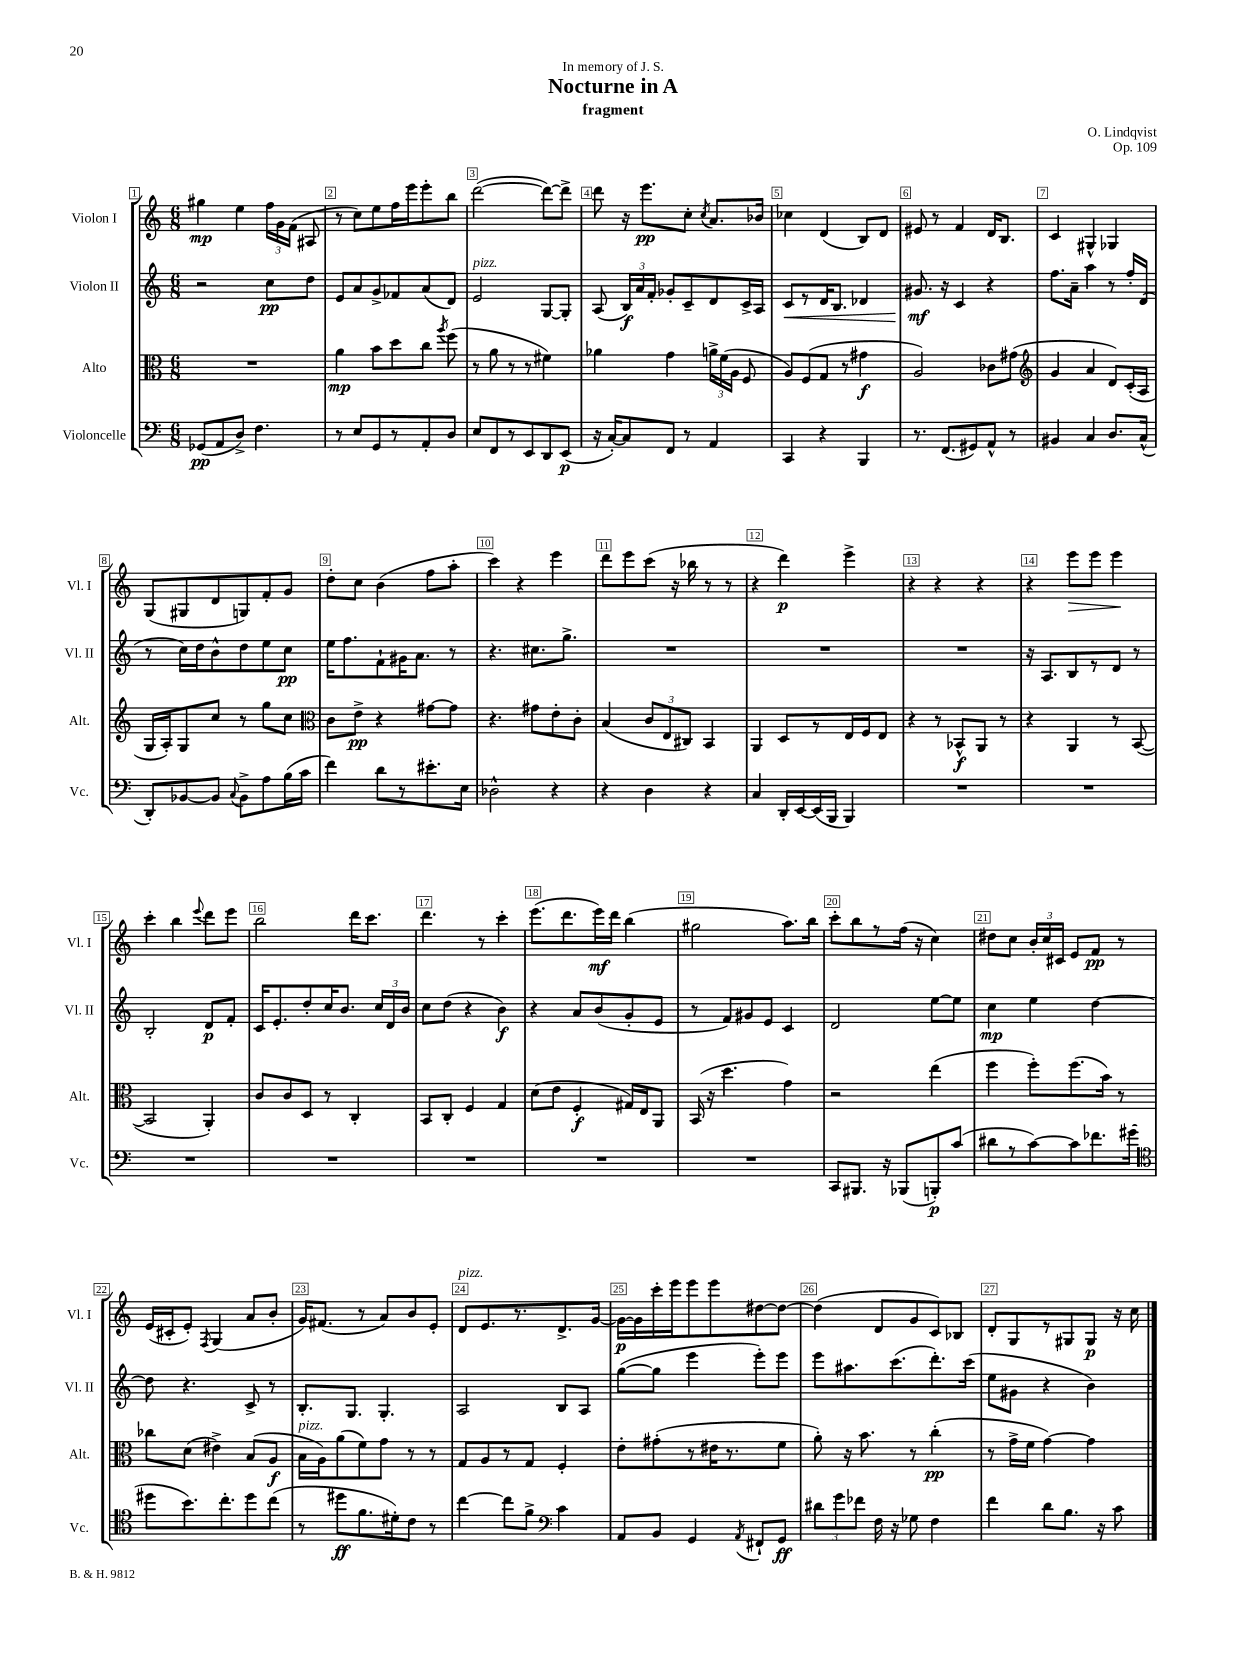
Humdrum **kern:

**kern	**kern	**kern	**kern
*staff4	*staff3	*staff2	*staff1
*clefF4	*clefC3	*clefG2	*clefG2
*k[]	*k[]	*k[]	*k[]
*M6/8	*M6/8	*M6/8	*M6/8
(8GG-	2.r	2r	4gg#
8AA	.	.	.
8D^)	.	.	4ee
4.F	.	.	.
.	.	8cc	24ff
.	.	.	24g
.	.	.	(24f
.	.	8dd	8A#
=	=	=	=
8r	4a	8e	8r
8E	.	8a	8cc)
8GG	8b	8g^	8ee
8r	8dd	8f-	16ff
.	.	.	16eee
8AA'	8cc	(8a	8eee'
.	8qaa	.	.
8D	(8ff	8d)	8bb
=	=	=	=
8E	8r	2e	([2ddd
8FF	8a	.	.
8r	8r	.	.
8EE	8r	.	.
8DD	4f#)	[8G	8ddd_)
(8EE	.	8G']	8ddd^]
=	=	=	=
16r	4a-	(8A	8ddd
[16C')	.	.	.
8C]	.	24B)	16r
.	.	24a	.
.	.	.	8.eee
.	.	24f'	.
8FF	4g	8g-'	.
8r	.	8c~	8cc'
.	.	.	8qcc
4AA	24a^	8d	8.a
.	(24f	.	.
.	24A	.	.
.	8F	16c^	.
.	.	16A	16b-
=	=	=	=
4CC	8A)	8c	4cc-
.	(8F	8r	.
4r	8G	16d	(4d
.	.	8.B	.
.	8r	.	.
4BBB	4g#	4d-	8B)
.	.	.	8d
=	=	=	=
8.r	2A)	8.g#	8e#
.	.	.	8r
(8.FF	.	16r	.
.	.	4c	4f
8GG#)	.	.	.
8AA^^	8c-	4r	16d
.	.	.	8.B
8r	(8g#	.	.
=	=	=	=
*	*clefG2	*	*
4BB#	4g	8.ff	4c
.	.	16a~	.
4C	4a	4aa	4G#^^
8.D	8d)	8r	4G-
.	(16c'	16ff'	.
(16C^^	16A	(16d	.
=	=	=	=
8DD')	16G	8r	(8G
.	16A')	.	.
[8BB-	8G	16cc)	8G#
.	.	16dd	.
8BB-]	8cc	8b^^	8d
8qqC	.	.	.
8BB-^	8r	8dd	8G)
8A	8gg	8ee	8f'
(16B	8cc	8cc	8g
16c	.	.	.
=	=	=	=
*	*clefC3	*	*
4f)	8c	16ee	8dd'
.	.	8.ff	.
.	8e^	.	8cc
8d	4r	8f`	(4b
8r	.	16g#	.
.	.	8.a	.
8.e#'	[8g#	.	8ff
.	8g#]	8r	8aa'
16E	.	.	.
=	=	=	=
2D-^^	4.r	4.r	4ccc)
.	.	.	4r
.	8g#	8.cc#	.
4r	8e'	.	4eee
.	.	8.gg^	.
.	8c'	.	.
=	=	=	=
4r	(4B	2.r	8ddd
.	.	.	8eee
4D	12c	.	(8ccc
.	12E	.	.
.	.	.	16r
.	12C#)	.	.
.	.	.	16bb-
4r	4BB	.	8r
.	.	.	8r
=	=	=	=
4C	4AA	2.r	4r
16DD'	8D	.	4ddd)
[16EE	.	.	.
(16EE]	8r	.	.
16BBB	.	.	.
4BBB)	16E	.	4eee^
.	16F	.	.
.	8E	.	.
=	=	=	=
2.r	4r	2.r	4r
.	8r	.	4r
.	8BB-^^	.	.
.	8AA	.	4r
.	8r	.	.
=	=	=	=
2.r	4r	16r	4r
.	.	8.A	.
.	4AA	8B	8eee
.	.	8r	8eee
.	8r	8d	4eee
.	([8BB	8r	.
=	=	=	=
2.r	2BB]	2B'	4ccc'
.	.	.	4bb
.	.	.	8qqeee
.	4AA')	8d	8ddd
.	.	8f'	8eee
=	=	=	=
2.r	8c	16c	2bb
.	.	8.e'	.
.	8c	.	.
.	8D	8dd'	.
.	8r	16cc	.
.	.	8.b	.
.	4C'	.	16ddd
.	.	.	8.ccc
.	.	24cc	.
.	.	24d	.
.	.	24b	.
=	=	=	=
2.r	8BB	8cc	4.ddd
.	8C'	(8dd	.
.	4F	4r	.
.	.	.	8r
.	4G	4b)	4ccc'
=	=	=	=
2.r	(8d	4r	(8.eee
.	8e	.	.
.	.	.	8.ddd
.	4F'	8a	.
.	.	(8b	16eee)
.	.	.	16ddd
.	16G#)	8g'	(4bb
.	16E	.	.
.	8AA	8e	.
=	=	=	=
2.r	(16BB	8r	2gg#
.	16r	.	.
.	4.dd	8f)	.
.	.	8g#	.
.	.	8e	.
.	4g)	4c	8.aa)
.	.	.	16bb
=	=	=	=
8CC	2r	2d	8ccc'
8.BBB#	.	.	8bb
.	.	.	8r
16r	.	.	.
(8BBB-	.	.	(16ff
.	.	.	16r
8BBB')	(4ee	[8ee	4cc)
(8c	.	8ee]	.
=	=	=	=
8d#	4ff	4cc	8dd#
8r	.	.	8cc
[8c)	8ff')	4ee	24b'
.	.	.	24cc
.	.	.	24c#
8c]	(8.ff	.	8e
8.f-	.	[4dd	8f
.	16b)	.	.
.	8r	.	8r
(16g#	.	.	.
=	=	=	=
*clefC4	*	*	*
8dd#	8cc-	8dd]	(16e
.	.	.	16c#'
8.b)	(8d	4.r	8e')
.	.	.	8qF
.	4e#^)	.	(4G
8.cc'	.	.	.
8dd#	(8B	8c^	8a
(8cc	8A	8r	8b'
=	=	=	=
8r	16B	8.B'	16g)
.	16A)	.	(8.f#
8dd#	(8a	.	.
.	.	8.G	.
8.f	8f)	.	8r
.	8g	4.G'	8a)
16d#')	.	.	.
8c	8r	.	8b
8r	8r	.	8e'
=	=	=	=
[4cc	8G	2A	8d
.	8A	.	8.e
8cc]	8r	.	.
.	.	.	8.r
8f^	8G	.	.
*clefF4	*	*	*
4c	4F'	8B	8.d^
.	.	8A	.
.	.	.	[16g
=	=	=	=
8AA	8e'	([8gg	16g_
.	.	.	16g]
8BB	(8g#'	8gg]	16ccc'
.	.	.	16eee
4GG	8r	4eee	8eee
.	16e#	.	8eee
.	8.r	.	.
8qAA	.	.	.
8FF#`	.	8eee')	[8dd#
8GG	8f	8eee	8dd#_
=	=	=	=
12d#	8a')	8eee	(4dd#]
12g	.	.	.
.	16r	8.aa#	.
12f-	.	.	.
.	8.b	.	.
16F	.	.	8d
16r	.	(8.ccc	.
8G-	8r	.	8g
4F	(4cc'	8.ddd')	8c)
.	.	.	8B-
.	.	(16ccc	.
=	=	=	=
4f	8r	8ee	8d'
.	16g^	8g#	8G
.	16f	.	.
8d	[4g)	4r	8r
8.B	.	.	8G#
.	4g]	4b)	8G#
16r	.	.	.
8c	.	.	16r
.	.	.	16cc
==	==	==	==
*-	*-	*-	*-
